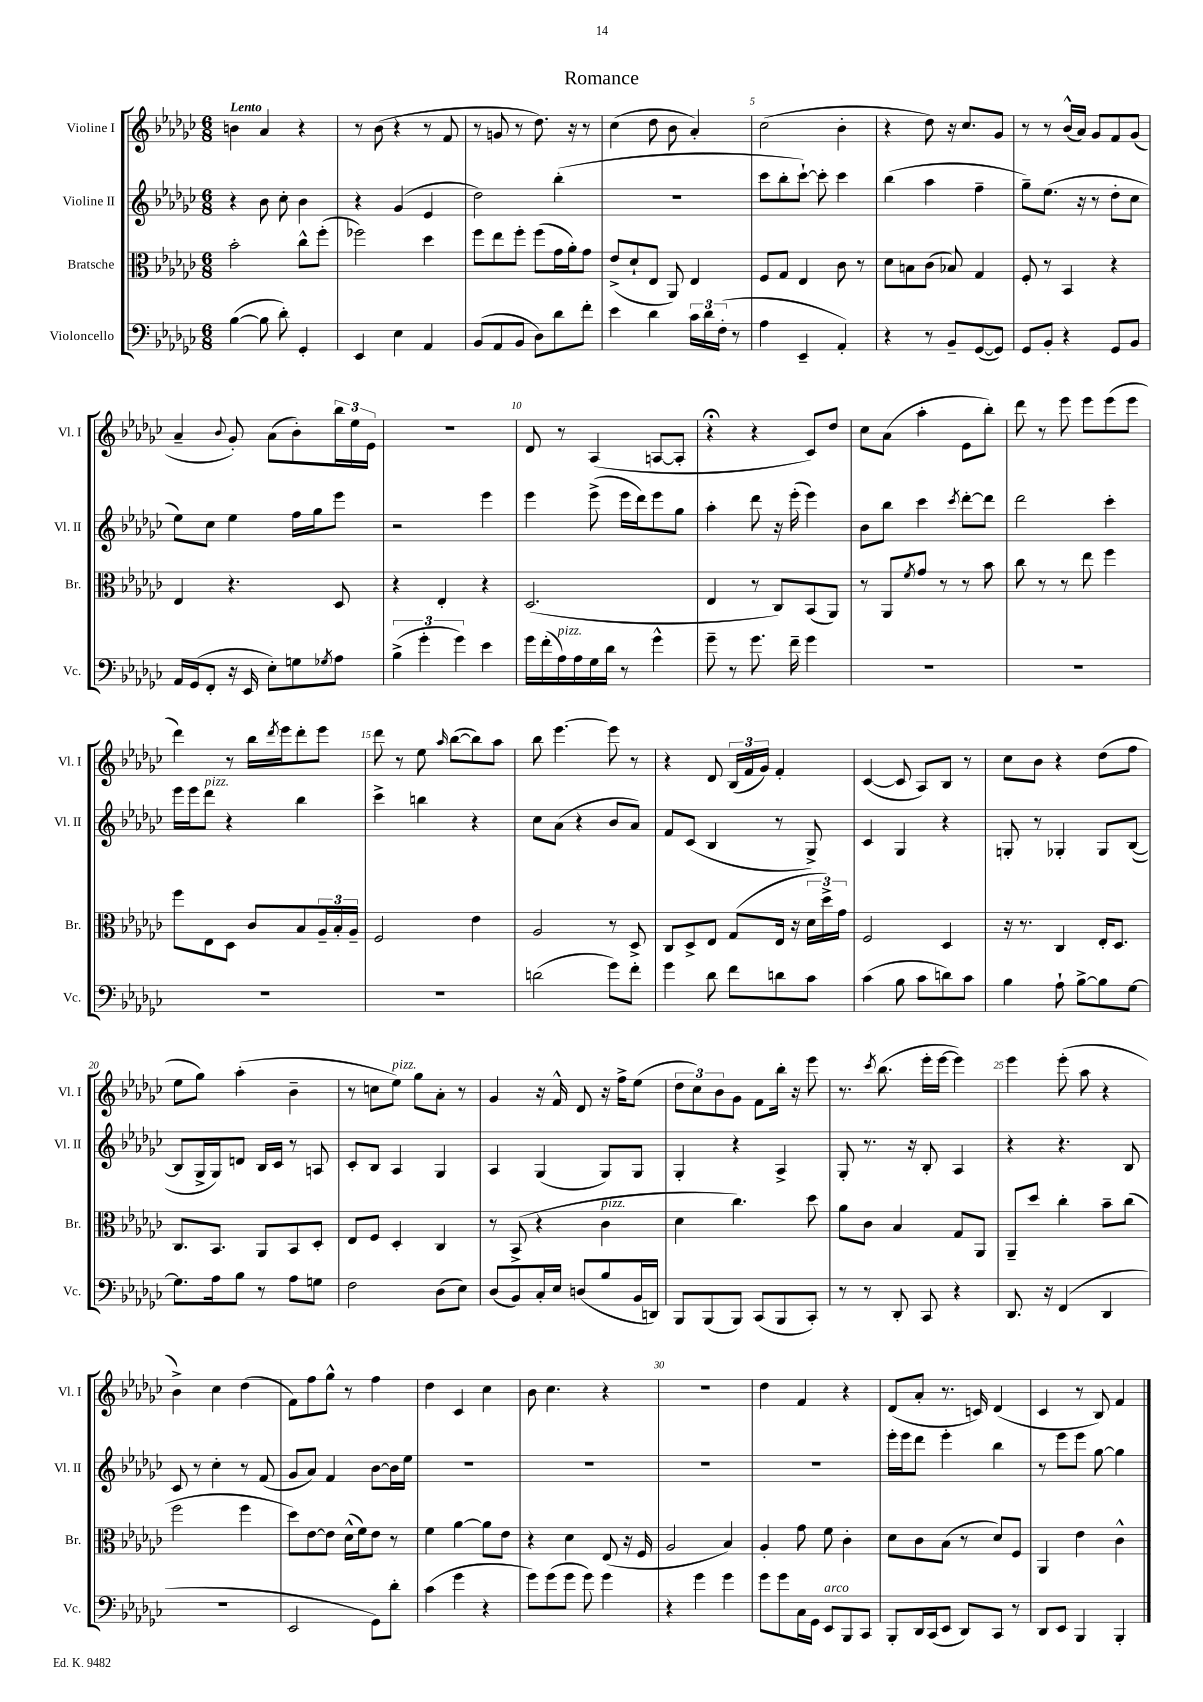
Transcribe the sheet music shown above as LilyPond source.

\header { title = "Romance" }
<<
\new StaffGroup <<
\new Staff = "s0" \with { instrumentName = "Violine I" shortInstrumentName = "Vl. I" } {
    \clef treble \key ges \major \numericTimeSignature \time 6/8 \tempo "Lento"
    b'4 aes'4 r4 |
    r8 bes'8( r4 r8 f'8 |
    r8 g'8 r8 des''8.) r16 r8 |
    ces''4( des''8 bes'8 aes'4-.) |
    ces''2( bes'4-. |
    r4 des''8) r16 ces''8. ges'8 |
    r8 r8 bes'16-^( aes'16) ges'8 f'8 ges'8( |
    aes'4-- \appoggiatura { bes'8 } ges'8-.) aes'8( bes'8-.) \tuplet 3/2 { bes''16 ees''16 ees'16 } |
    R2. |
    des'8 r8 aes4( a8~ a8-. |
    r4\fermata r4 ces'8) des''8 |
    ces''8 aes'8( aes''4-. ees'8 bes''8-.) |
    des'''8 r8 ees'''8 ees'''8 ees'''8( ees'''8 |
    des'''4) r8 bes''16 \acciaccatura { des'''8 } ees'''16 des'''8-. ees'''8 |
    des'''8 r8 ees''8 \grace { aes''16 } bes''8~( bes''8) aes''8 |
    bes''8 ees'''4.~ ees'''8 r8 |
    r4 des'8 \tuplet 3/2 { bes16( f'16 ges'16) } f'4-. |
    ces'4~( ces'8 aes8) bes8 r8 |
    ces''8 bes'8 r4 des''8( f''8 |
    ees''8 ges''8) aes''4-.( bes'4-- |
    r8 c''8 ees''8^\markup { \italic "pizz." }) ges''8 aes'8-. r8 |
    ges'4 r16 f'16-^ des'8 r16 f''16-> ees''8( |
    \tuplet 3/2 { des''8 ces''8) bes'8 } ges'8 f'8 bes''16-. r16 ees'''8 |
    r8. \acciaccatura { ces'''8 } bes''8.( ees'''16-. ees'''16~ ees'''4) |
    ees'''4 ees'''8-.( aes''8 r4 |
    bes'4->) ces''4 des''4( |
    f'8) f''8 ges''8-^ r8 f''4 |
    des''4 ces'4 ces''4 |
    bes'8 ces''4. r4 |
    R2. |
    des''4 f'4 r4 |
    des'8( aes'8-. r8. c'16) des'4( |
    ces'4 r8 bes8) f'4 \bar "|." |
}
\new Staff = "s1" \with { instrumentName = "Violine II" shortInstrumentName = "Vl. II" } {
    \clef treble \key ges \major \numericTimeSignature \time 6/8
    r4 bes'8 ces''8-. bes'4 |
    r4 ges'4( ees'4 |
    des''2) bes''4-.( |
    R2. |
    ces'''8 bes''8-. ces'''8~-!) ces'''8-. ces'''4 |
    bes''4( aes''4 f''4-- |
    ges''8--) ees''8.( r16 r8 des''8-. ces''8 |
    ees''8) ces''8 ees''4 f''16 ges''16 ees'''8 |
    r2 ees'''4 |
    ees'''4 ees'''8->( ees'''16 des'''16) ees'''8 ges''8 |
    aes''4-. des'''8 r16 ees'''16-.( ees'''4) |
    bes'8 bes''8 ces'''4 \acciaccatura { ces'''8 } des'''8~-. des'''8 |
    des'''2 ces'''4-. |
    ees'''16 ees'''16 des'''8^\markup { \italic "pizz." } r4 bes''4 |
    ces'''4-> b''4 r4 |
    ces''8 aes'8( r4 bes'8 aes'8) |
    f'8 ces'8( bes4 r8 ges8->) |
    ces'4 ges4 r4 |
    g8-. r8 ges4-. ges8 bes8~( |
    bes8 ges16-> ges16) d'8 bes16 ces'16 r8 a8 |
    ces'8-. bes8 aes4 ges4 |
    aes4 ges4( ges8) ges8 |
    ges4-. r4 aes4-> |
    ges8-. r8. r16 bes8-. aes4 |
    r4 r4. bes8 |
    ces'8 r8 ces''4-. r8 f'8( |
    ges'8 aes'8) f'4 bes'8~ bes'16 ees''16 |
    R2. |
    R2. |
    R2. |
    R2. |
    ees'''16-. ees'''16 des'''8 ees'''4-. bes''4 |
    r8 ees'''8 ees'''8 ges''8~ ges''4 \bar "|." |
}
\new Staff = "s2" \with { instrumentName = "Bratsche" shortInstrumentName = "Br." } {
    \clef alto \key ges \major \numericTimeSignature \time 6/8
    bes'2-. ces''8-^ f''8-.( |
    fes''2) des''4 |
    f''8 ees''8 f''8-. f''8( ges'16 aes'16-.) ges'8 |
    ees'8->( des'8-! ees8 aes,8) ees4 |
    f8 ges8 ees4 ces'8 r8 |
    des'8 b8 ces'8( bes8) ges4 |
    f8-. r8 bes,4 r4 |
    ees4 r4. des8 |
    r4 ees4-. r4 |
    des2.( |
    ees4 r8 ces8) bes,8( aes,8) |
    r8 aes,8 \acciaccatura { f'8 } ges'8 r8 r8 bes'8 |
    ces''8 r8 r8 ees''8 f''4 |
    f''8 ees8 des8 ces'8 bes8 \tuplet 3/2 { aes16-- bes16-. aes16-- } |
    f2 ees'4 |
    aes2 r8 des8-> |
    ces8 des8-> ees8 ges8( ees16 r16 \tuplet 3/2 { des'16 des''16->) ges'16 } |
    f2 des4 |
    r16 r8. ces4 ees16-. des8. |
    ces8. bes,8. aes,8 bes,8 des8-. |
    ees8 f8 des4-. ces4 |
    r8 bes,8->( r4 ces'4^\markup { \italic "pizz." } |
    des'4 ces''4.) des''8 |
    aes'8 ces'8 bes4 ges8 aes,8 |
    aes,8-- des''8 ces''4-. bes'8-- ces''8( |
    f''2 f''4 |
    des''8) ees'8~ ees'8 des'16-^( f'16) ees'8 r8 |
    f'4 aes'4~ aes'8 ees'8 |
    r4 des'4 ees8( r16 f16 |
    aes2 bes4) |
    aes4-. ges'8 f'8 ces'4-. |
    des'8 ces'8 bes8( r8 des'8) f8 |
    aes,4 ees'4 ces'4-^ \bar "|." |
}
\new Staff = "s3" \with { instrumentName = "Violoncello" shortInstrumentName = "Vc." } {
    \clef bass \key ges \major \numericTimeSignature \time 6/8
    bes4~( bes8 des'8-.) ges,4-. |
    ees,4 ees4 aes,4 |
    bes,8( aes,8 bes,8 des8) des'8 f'8-. |
    ees'4 des'4 \tuplet 3/2 { ces'16 des'16 f16-.( } r8 |
    aes4 ees,4-- aes,4-.) |
    r4 r8 bes,8-- ges,8~( ges,8) |
    ges,8 bes,8-. r4 ges,8 bes,8 |
    aes,16 ges,16( f,8-. r16 ees,16 ees8-.) g8 \acciaccatura { ges8 } aes8 |
    \tuplet 3/2 { bes4->( ges'4-. ges'4) } ees'4 |
    ges'16 f'16-.( aes16^\markup { \italic "pizz." }) aes16 ges16 des'16 r8 ges'4-^ |
    ges'8-- r8 ges'8. f'16-- ges'4 |
    R2. |
    R2. |
    R2. |
    R2. |
    d'2( ges'8) f'8-. |
    ges'4 des'8 f'8 d'8 ces'8 |
    ces'4( bes8 ces'8 d'8) ces'8 |
    bes4 aes8-! bes8~-> bes8 ges8~ |
    ges8. aes16 bes8 r8 aes8 g8 |
    f2 des8( ees8) |
    des8( bes,8) ces16-. ees16 d8( bes8 bes,16 d,16) |
    bes,,8 bes,,8( bes,,8) ces,8( bes,,8 ces,8-.) |
    r8 r8 des,8-. ces,8 r4 |
    des,8. r16 f,4( des,4 |
    R2. |
    ees,2 ges,8) des'8-. |
    ces'4( ges'4 r4 |
    ges'8) ges'8( ges'8 ges'8) ges'4 |
    r4 ges'4 ges'4 |
    ges'8 ges'8 ces16 ges,16 ees,8^\markup { \italic "arco" } bes,,8 ces,8 |
    bes,,8-. des,16 ces,16( ees,8 des,8) ces,8 r8 |
    des,8 ees,8 bes,,4 bes,,4-. \bar "|." |
}
>>
>>
\layout { \context { \Score \override BarNumber.break-visibility = ##(#f #t #t) barNumberVisibility = #(every-nth-bar-number-visible 5) } }
